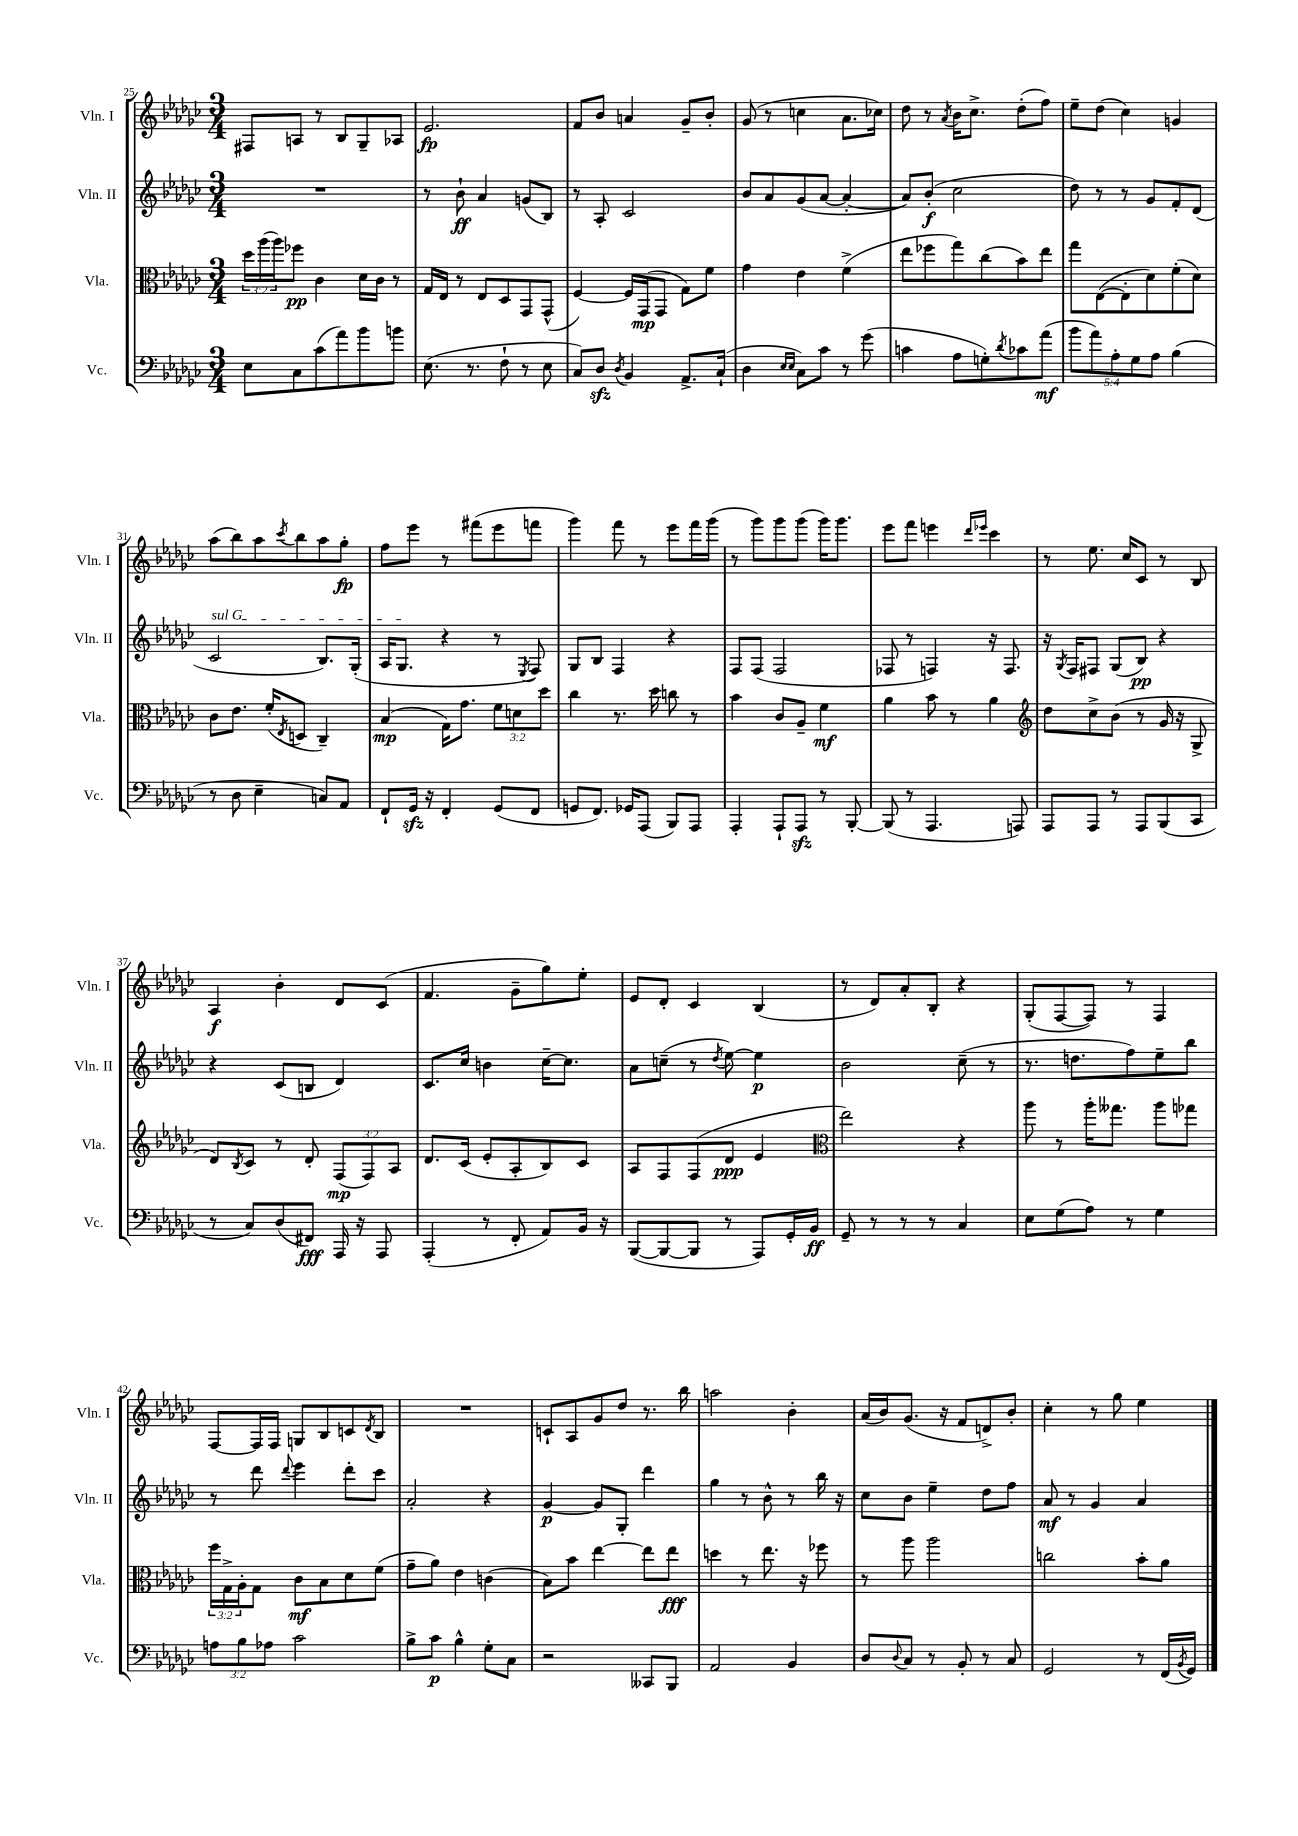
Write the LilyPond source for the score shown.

<<
\new StaffGroup <<
\new Staff = "s0" \with { instrumentName = "Vln. I" shortInstrumentName = "Vln. I" } {
    \clef treble \key ges \major \numericTimeSignature \time 3/4
    fis8 a8 r8 bes8 ges8-- aes8 |
    ees'2.\fp |
    f'8 bes'8 a'4 ges'8-- bes'8-. |
    ges'8( r8 c''4 aes'8. ces''16) |
    des''8 r8 \acciaccatura { aes'8 } bes'16 ces''8.-> des''8-.( f''8) |
    ees''8-- des''8( ces''4) g'4 |
    aes''8( bes''8) aes''8 \acciaccatura { ces'''8 } bes''8 aes''8 ges''8-.\fp |
    f''8 ees'''8 r8 fis'''8( ees'''8 f'''8 |
    ges'''4) f'''8 r8 ees'''8 f'''16 ges'''16( |
    r8 ges'''8) ges'''8 ges'''8( ges'''16) ges'''8. |
    ees'''8 f'''8 e'''4 \grace { des'''16 ees'''16 } ces'''4 |
    r8 ees''8. ces''16 ces'8 r8 bes8 |
    aes4\f bes'4-. des'8 ces'8( |
    f'4. ges'8-- ges''8) ees''8-. |
    ees'8 des'8-. ces'4 bes4( |
    r8 des'8) aes'8-. bes8-. r4 |
    ges8-.( f8~ f8) r8 f4 |
    f8~ f16 f16 g8 bes8 c'8 \acciaccatura { des'8 } bes8 |
    R2. |
    c'8-! aes8 ges'8 des''8 r8. bes''16 |
    a''2 bes'4-. |
    aes'16( bes'16) ges'8.( r16 f'8 d'8->) bes'8-. |
    ces''4-. r8 ges''8 ees''4 \bar "|." |
}
\new Staff = "s1" \with { instrumentName = "Vln. II" shortInstrumentName = "Vln. II" } {
    \clef treble \key ges \major \numericTimeSignature \time 3/4
    R2. |
    r8 bes'8-!\ff aes'4 g'8( bes8) |
    r8 aes8-. ces'2 |
    bes'8 aes'8 ges'8( aes'8~ aes'4~-. |
    aes'8) bes'8-.\f( ces''2 |
    des''8) r8 r8 ges'8 f'8-. des'8( |
    \once \override TextSpanner.bound-details.left.text = \markup { \italic "sul G" } ces'2\startTextSpan bes8.) ges16-.( |
    aes16 ges8.\stopTextSpan r4 r8 \acciaccatura { ees8 } f8) |
    ges8 bes8 f4 r4 |
    f8 f8( f2 |
    fes8 r8 f4) r16 f8. |
    r16 \acciaccatura { ges8 } f16 fis8 ges8( bes8\pp) r4 |
    r4 ces'8( b8 des'4) |
    ces'8. ces''16 b'4 ces''16~-- ces''8. |
    aes'8 c''8--( r8 \acciaccatura { des''8 } ees''8~) ees''4\p |
    bes'2 ces''8--( r8 |
    r8. d''8. f''8) ees''8-- bes''8 |
    r8 des'''8 \appoggiatura { des'''8 } ees'''4 des'''8-. ces'''8 |
    aes'2-. r4 |
    ges'4~\p ges'8 ges8-. des'''4 |
    ges''4 r8 bes'8-^ r8 bes''16 r16 |
    ces''8 bes'8 ees''4-- des''8 f''8 |
    aes'8\mf r8 ges'4 aes'4 \bar "|." |
}
\new Staff = "s2" \with { instrumentName = "Vla." shortInstrumentName = "Vla." } {
    \clef alto \key ges \major \numericTimeSignature \time 3/4 \override Staff.TupletNumber.text = #tuplet-number::calc-fraction-text
    \tuplet 3/2 { des''16 aes''16( aes''16) } fes''8\pp ces'4 des'16 ces'16 r8 |
    ges16 ees16 r8 ees8 des8 ges,8 ges,8-^( |
    f4~) f16 ges,16\mp( ges,8 ges8) f'8 |
    ges'4 ees'4 f'4->( |
    ees''8 fes''8 ges''8) ces''8( bes'8) ees''8 |
    ges''8 ees8~( ees8-. des'8) f'8-.( des'8) |
    ces'8 ees'8. f'16-.( \acciaccatura { ees8 } d8 ces4--) |
    bes4\mp( ges16) ges'8. \tuplet 3/2 { f'8 d'8 des''8 } |
    ces''4 r8. des''16 c''8 r8 |
    bes'4 ces'8 aes8-- f'4\mf |
    aes'4 bes'8 r8 aes'4 |
    \clef treble des''8 ces''8-> bes'8( r8 ges'16 r16 ges8-> |
    des'8) \acciaccatura { bes8 } ces'8 r8 des'8-. \tuplet 3/2 { f8\mp( f8) aes8 } |
    des'8. ces'16( ees'8-. aes8-. bes8) ces'8 |
    aes8 f8 f8( des'8\ppp ees'4 |
    \clef alto ees''2) r4 |
    aes''8 r8 aes''16-. geses''8. aes''8 ges''8 |
    \tuplet 3/2 { f''16 ges16-> aes16-. } ges8 ces'8\mf bes8 des'8 f'8( |
    ges'8-- aes'8) ees'4 c'4( |
    bes8) bes'8 ees''4~ ees''8 ees''8\fff |
    d''4 r8 ees''8. r16 fes''8 |
    r8 aes''8 aes''2 |
    c''2 bes'8-. aes'8 \bar "|." |
}
\new Staff = "s3" \with { instrumentName = "Vc." shortInstrumentName = "Vc." } {
    \clef bass \key ges \major \numericTimeSignature \time 3/4 \override Staff.TupletNumber.text = #tuplet-number::calc-fraction-text
    ees8 ces8 ces'8( aes'8) bes'8 b'8 |
    ees8.( r8. f8-! r8 ees8 |
    ces8) des8\sfz \acciaccatura { des8 } bes,4 aes,8.-> ces16-!( |
    des4 \grace { ees16 ees16 } ces8) ces'8 r8 ges'8( |
    c'4 aes8 g8-.) \acciaccatura { des'8 } ces'8 aes'8\mf( |
    \tuplet 5/4 { bes'8 aes'8) aes8-. ges8 aes8 } bes4( |
    r8 des8 ees4-- c8) aes,8 |
    f,8-! ges,16\sfz r16 f,4-. ges,8( f,8 |
    g,8 f,8.) ges,16 aes,,8( bes,,8) aes,,8 |
    aes,,4-. aes,,8-! aes,,8\sfz r8 bes,,8~-. |
    bes,,8( r8 aes,,4. a,,8) |
    aes,,8 aes,,8 r8 aes,,8 bes,,8( ces,8 |
    r8 ces8) des8( fis,8\fff) aes,,16 r16 aes,,8 |
    aes,,4-.( r8 f,8-. aes,8) bes,16 r16 |
    bes,,8~( bes,,8~ bes,,8 r8 aes,,8) ges,16-. bes,16\ff |
    ges,8-- r8 r8 r8 ces4 |
    ees8 ges8( aes8) r8 ges4 |
    \tuplet 3/2 { a8 bes8 aes8 } ces'2 |
    bes8-> ces'8\p bes4-^ ges8-. ces8 |
    r2 ceses,8 bes,,8 |
    aes,2 bes,4 |
    des8 \appoggiatura { des8 } ces8 r8 bes,8-. r8 ces8 |
    ges,2 r8 f,16( \acciaccatura { bes,8 } ges,16) \bar "|." |
}
>>
>>
\layout { \context { \Score currentBarNumber = #25 } }
